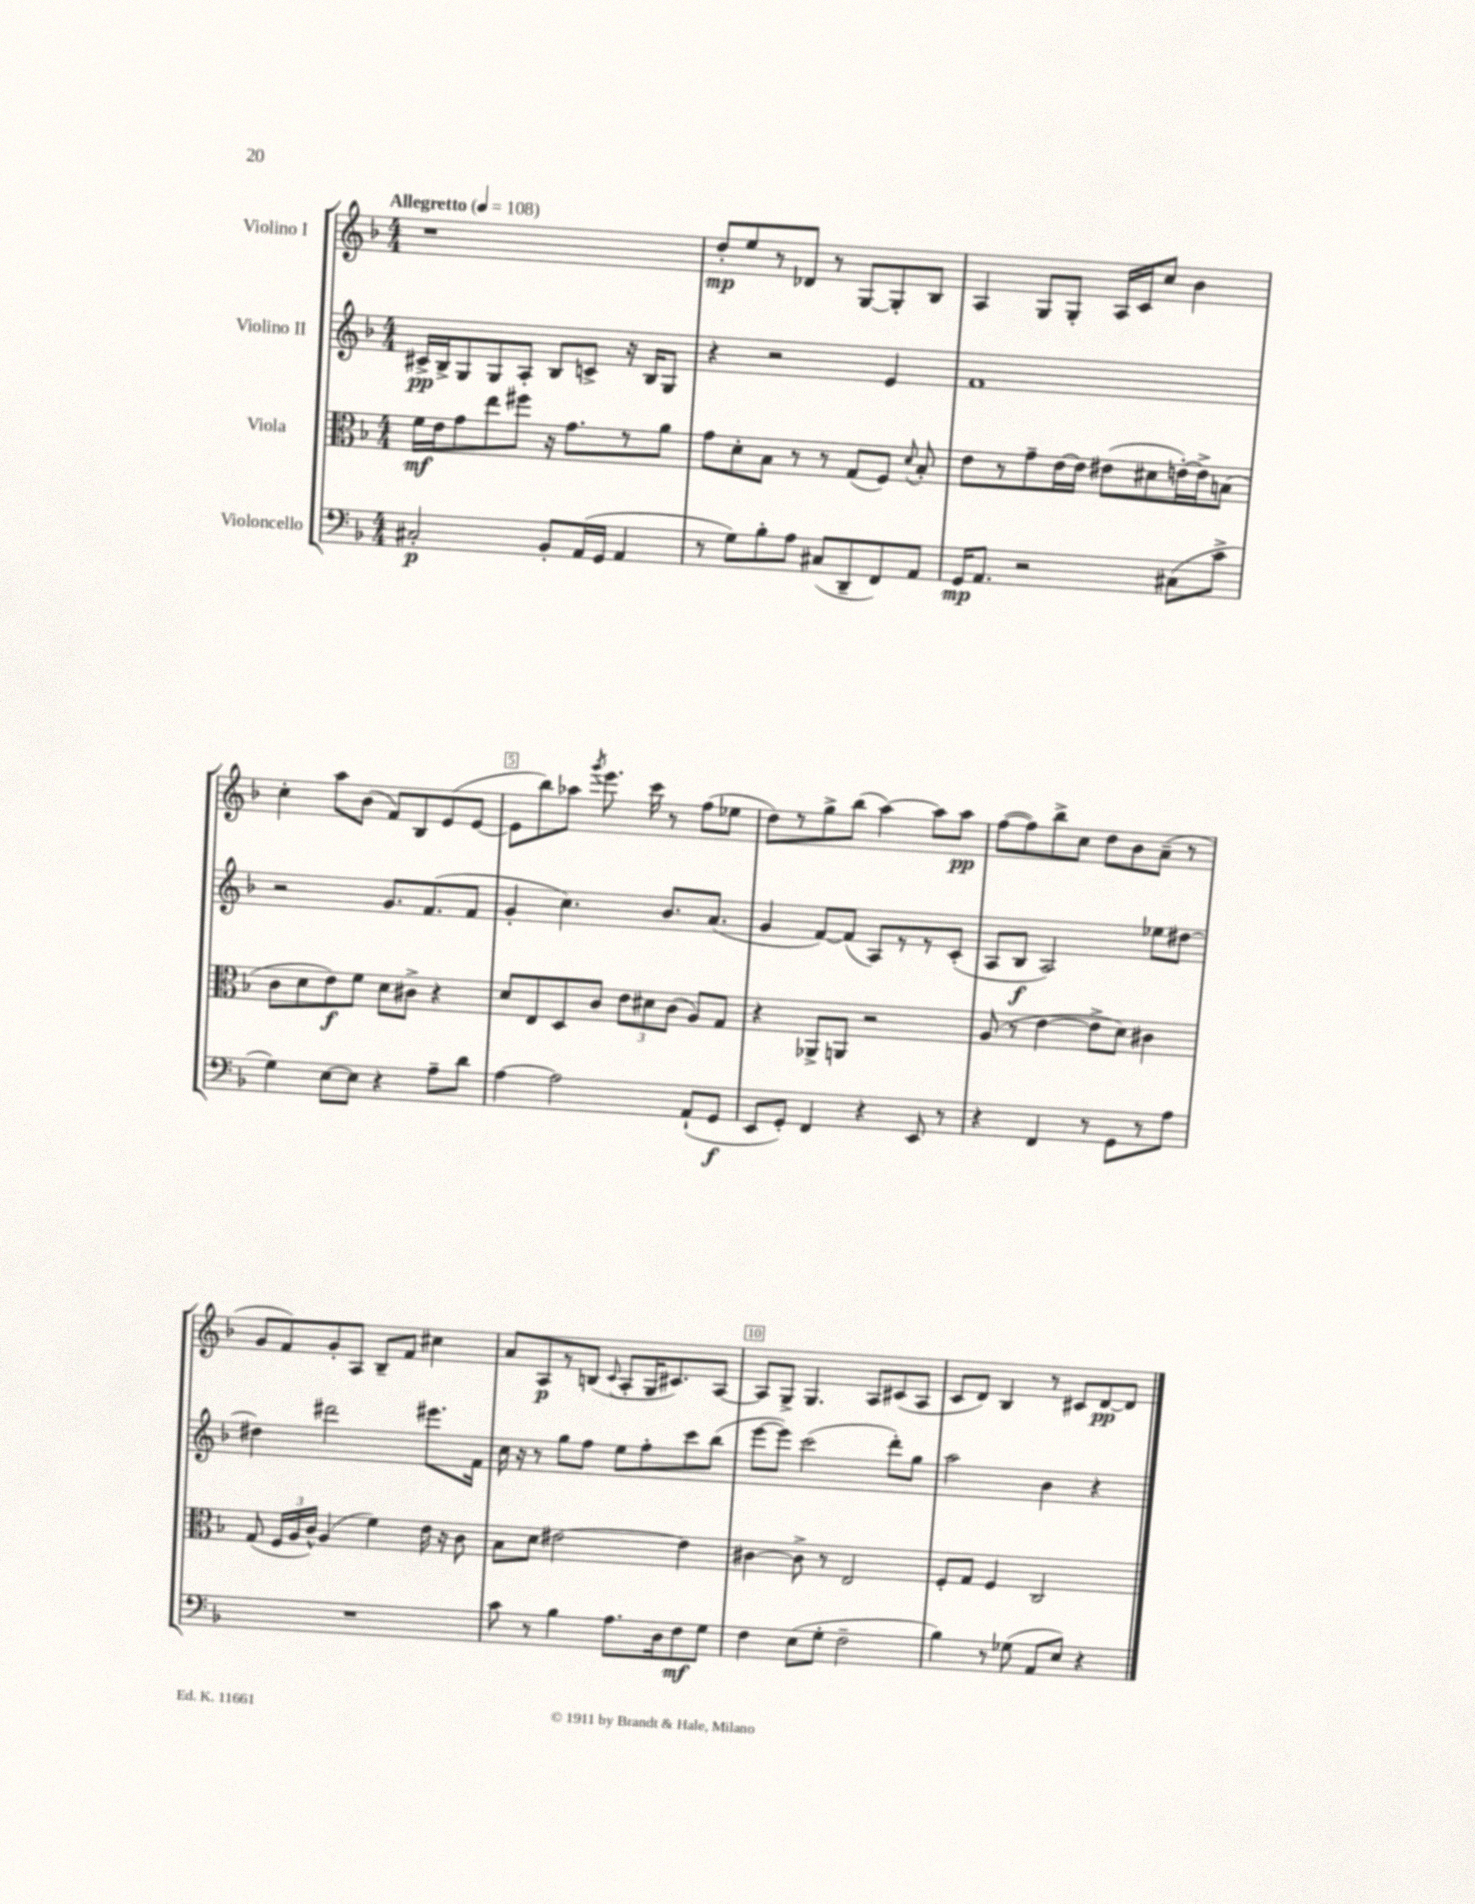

**kern	**dynam	**kern	**dynam	**kern	**dynam	**kern	**dynam
*part4	*part4	*part3	*part3	*part2	*part2	*part1	*part1
*staff4	*staff4	*staff3	*staff3	*staff2	*staff2	*staff1	*staff1
*I"Violoncello	*	*I"Viola	*	*I"Violino II	*	*I"Violino I	*
*clefF4	*	*clefC3	*	*clefG2	*	*clefG2	*
*k[b-]	*	*k[b-]	*	*k[b-]	*	*k[b-]	*
*M4/4	*	*M4/4	*	*M4/4	*	*M4/4	*
*MM108	*	*MM108	*	*MM108	*	*MM108	*
=1	=1	=1	=1	=1	=1	=1	=1
!	!	!	!	!	!	!LO:TX:a:B:t=Allegretto	!
2C#X'/	p	16f\LL	mf	16c#X^/LL	pp	1r	.
.	.	16e\J	.	16B-^/J	.	.	.
.	.	8g\	.	8G/	.	.	.
.	.	8ee\	.	8G/	.	.	.
.	.	8ff#X\J	.	8A'/J	.	.	.
8BB-'/L	.	16r	.	8B-/L	.	.	.
.	.	8.g\L	.	.	.	.	.
(16AA/L	.	.	.	8cn^/J	.	.	.
16GG/JJ	.	.	.	.	.	.	.
4AA/	.	8r	.	16r	.	.	.
.	.	.	.	16B-/KL	.	.	.
.	.	8a\J	.	8G/J	.	.	.
=2	=2	=2	=2	=2	=2	=2	=2
8r	.	8g\L	.	4r	.	8dd'/L	mp
8G\L)	.	8d'\	.	.	.	8ee/	.
8B-'\	.	8B-\J	.	2r	.	8r	.
8A\J	.	8r	.	.	.	8d-X/J	.
(8C#X/L	.	8r	.	.	.	8r	.
8DD~/	.	(8G/L	.	.	.	[8G/L	.
8FF/)	.	8F/J)	.	4e/	.	8G'/]	.
.	.	8qqd/	.	.	.	.	.
8AA/J	.	8B-'/	.	.	.	8B-/J	.
=3	=3	=3	=3	=3	=3	=3	=3
16GG/KL	mp	8e\L	.	1f	.	4A/	.
8.AA/J	.	.	.	.	.	.	.
.	.	8r	.	.	.	.	.
2r	.	8g~\	.	.	.	8G/L	.
.	.	[16e\L	.	.	.	8G'/J	.
.	.	16e\JJ]	.	.	.	.	.
.	.	(8e#X\L	.	.	.	16A/LL	.
.	.	.	.	.	.	16c/J	.
.	.	8d#X\	.	.	.	8cc/J	.
(8C#X\L	.	[16en'\L)	.	.	.	4b-\	.
.	.	16e^\J]	.	.	.	.	.
8c^\J	.	(8Bn\J	.	.	.	.	.
!!LO:LB:g=z
=4	=4	=4	=4	=4	=4	=4	=4
4G\)	.	8c\L	.	2r	.	4cc'\	.
.	.	8d\	.	.	.	.	.
[8E\L	.	8e\)	f	.	.	8aa\L	.
8E\J]	.	8f\J	.	.	.	(8b-\J	.
4r	.	8d\L	.	8.g/L	.	8f/L)	.
.	.	8c#X^\J	.	.	.	8B-/	.
.	.	.	.	(8.f/	.	.	.
8A~\L	.	4r	.	.	.	(8e/	.
8d\J	.	.	.	8f/J	.	[8e/J	.
=5	=5	=5	=5	=5	=5	=5	=5
[4A\	.	8d/L	.	4g'/	.	8e\L]	.
.	.	8E/	.	.	.	8bb-\)	.
2A\]	.	8D/	.	4.cc\)	.	8aa-X\J	.
.	.	.	.	.	.	8qggg/	.
.	.	8c/J	.	.	.	8.eee\	.
.	.	12e\L	.	.	.	.	.
.	.	.	.	.	.	16ccc\	.
.	.	12d#X\	.	.	.	.	.
.	.	.	.	8.b-/L	.	8r	.
.	.	(12c\J	.	.	.	.	.
(8AA`/L	.	8A/L)	.	.	.	(8ff\L	.
.	.	.	.	(8.a/J	.	.	.
8GG/J	f	8G/J	.	.	.	8ee-X\J	.
=6	=6	=6	=6	=6	=6	=6	=6
8EE/L	.	4r	.	4g/	.	8dd\L)	.
8GG'/J)	.	.	.	.	.	8r	.
4FF/	.	8AA-X^/L	.	[8f/L)	.	8gg^\	.
.	.	8AAn/J	.	(8f/J]	.	(8bb-\J	.
4r	.	2r	.	8A/L)	.	[4aa\)	.
.	.	.	.	8r	.	.	.
8EE/	.	.	.	8r	.	8aa\L]	.
8r	.	.	.	(8c'/J	.	8aa\J	pp
=7	=7	=7	=7	=7	=7	=7	=7
4r	.	(8A/	.	8A/L	.	([8ff\L	.
.	.	8r	.	8B-/J	f	8ff\])	.
4FF/	.	[4e\	.	2A/)	.	8bb-^\	.
.	.	.	.	.	.	8cc\J	.
8r	.	8e^\L]	.	.	.	8dd\L	.
8GG\L	.	8d\J)	.	.	.	8b-\	.
8r	.	4c#X\	.	8ee-X\L	.	(8a~\J	.
8A\J	.	.	.	[8dd#X\J	.	8r	.
!!LO:LB:g=z
=8	=8	=8	=8	=8	=8	=8	=8
1r	.	(8G/	.	4dd#X\]	.	8g/L	.
.	.	24F/LL	.	.	.	8f/)	.
.	.	24A/	.	.	.	.	.
.	.	24c^^/JJ)	.	.	.	.	.
.	.	(4A/	.	2ddd#X\	.	8g'/	.
.	.	.	.	.	.	8A/J	.
.	.	4f\)	.	.	.	8B-~/L	.
.	.	.	.	.	.	8f/J	.
.	.	16e\	.	8.eee#X\L	.	4cc#X\	.
.	.	16r	.	.	.	.	.
.	.	8c\	.	.	.	.	.
.	.	.	.	16f\Jk	.	.	.
=9	=9	=9	=9	=9	=9	=9	=9
8c\	.	8B-\L	.	16cc\	.	8a/L	.
.	.	.	.	16r	.	.	.
8r	.	8d\J	.	8r	.	8A/	p
4B-\	.	[2e#X\	.	8gg\L	.	8r	.
.	.	.	.	8ff\J	.	(8Bn/J	.
.	.	.	.	.	.	8qqc/	.
8.A\L	.	.	.	8ee\L	.	8A'/L	.
.	.	.	.	8ff'\	.	16G/K	.
16D\k	.	.	.	.	.	8.c#X/)	.
8F\	mf	4e#\]	.	8ccc\	.	.	.
8G\J	.	.	.	(8bb-\J	.	[8A/J	.
=10	=10	=10	=10	=10	=10	=10	=10
4F\	.	[4c#X\	.	[8eee\L	.	8A/L]	.
.	.	.	.	8eee\J])	.	8G^/J	.
(8E\L	.	8c#^\]	.	(2ccc\	.	4.G/	.
8G'\J	.	8r	.	.	.	.	.
2F~\	.	2E/	.	.	.	.	.
.	.	.	.	.	.	8A/L	.
.	.	.	.	8ddd'\L)	.	(8c#X/	.
.	.	.	.	8gg\J	.	8A/J	.
=11	=11	=11	=11	=11	=11	=11	=11
4B-\)	.	8F'/L	.	2aa\	.	8c/L	.
.	.	8G/J	.	.	.	8d/J)	.
8r	.	4F/	.	.	.	4B-/	.
(8G-X\	.	.	.	.	.	.	.
8AA/L	.	2C/	.	4b-\	.	8r	.
8E/J)	.	.	.	.	.	8c#X/L	.
4r	.	.	.	4r	.	[8d/	pp
.	.	.	.	.	.	8d/J]	.
==	==	==	==	==	==	==	==
*-	*-	*-	*-	*-	*-	*-	*-
